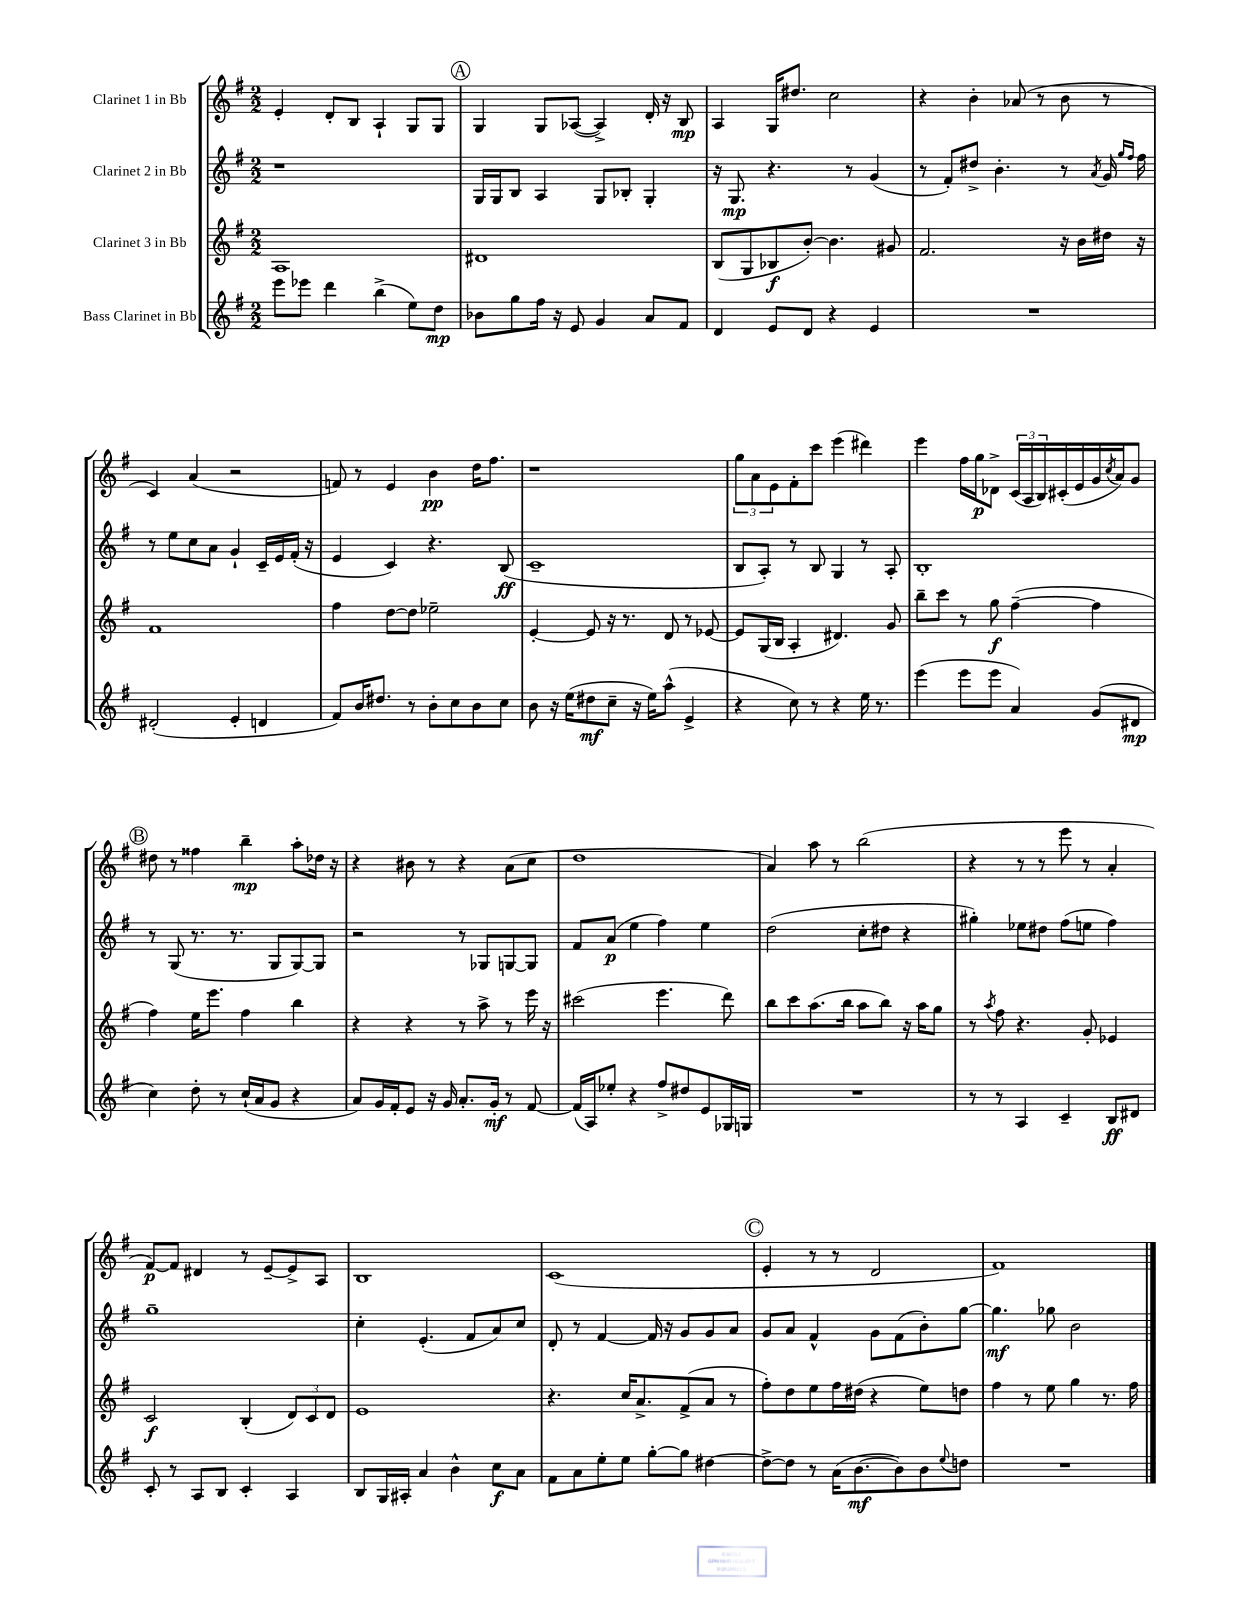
<<
\new StaffGroup <<
\new Staff = "s0" \with { instrumentName = "Clarinet 1 in Bb" } {
    \clef treble \key g \major \numericTimeSignature \time 2/2
    e'4-. d'8-. b8 a4-! g8 g8 |
    \mark \markup { \circle "A" } g4 g8 aes8~( aes4->) d'16-. r16 b8\mp |
    a4 g16 dis''8. c''2 |
    r4 b'4-. aes'8( r8 b'8 r8 |
    c'4) a'4( r2 |
    f'8) r8 e'4 b'4\pp d''16 fis''8. |
    r1 |
    \tuplet 3/2 { g''8 a'8 e'8 } fis'8-. c'''8 e'''4( dis'''4) |
    e'''4 fis''16 g''16\p des'8-> \tuplet 3/2 { c'16( a16 b16) } cis'16-.( e'16 g'16 \acciaccatura { c''8 } a'16) g'8 |
    \mark \markup { \circle "B" } dis''8 r8 fisis''4 b''4--\mp a''8-. des''16 r16 |
    r4 bis'8 r8 r4 a'8( c''8 |
    d''1 |
    a'4) a''8 r8 b''2( |
    r4 r8 r8 e'''8 r8 a'4-. |
    fis'8~\p) fis'8 dis'4 r8 e'8~-- e'8-> a8 |
    b1 |
    c'1( |
    \mark \markup { \circle "C" } e'4-. r8 r8 d'2 |
    fis'1) \bar "|." |
}
\new Staff = "s1" \with { instrumentName = "Clarinet 2 in Bb" } {
    \clef treble \key g \major \numericTimeSignature \time 2/2
    r1 |
    \mark \markup { \circle "A" } g16 g16 b8 a4 g8 bes8-. g4-. |
    r16 g8.\mp r4. r8 g'4( |
    r8 fis'8-.) dis''8-> b'4.-. r8 \acciaccatura { a'8 } g'16 \grace { g''16 fis''16 } fis''16 |
    r8 e''8 c''8 a'8 g'4-! c'16-- e'16 fis'16-.( r16 |
    e'4 c'4) r4. b8\ff( |
    c'1-- |
    b8 a8-.) r8 b8 g4 r8 a8-. |
    b1-. |
    \mark \markup { \circle "B" } r8 g8( r8. r8. g8 g8~) g8 |
    r2 r8 ges8 g8~ g8 |
    fis'8 a'8\p( e''4 fis''4) e''4 |
    d''2( c''8-. dis''8 r4 |
    gis''4-.) ees''8 dis''8 fis''8( e''8 fis''4) |
    g''1-- |
    c''4-. e'4.-.( fis'8 a'8) c''8 |
    d'8-. r8 fis'4~ fis'16 r16 g'8 g'8 a'8 |
    \mark \markup { \circle "C" } g'8 a'8 fis'4-^ g'8 fis'8( b'8-.) g''8~ |
    g''4.\mf ges''8 b'2 \bar "|." |
}
\new Staff = "s2" \with { instrumentName = "Clarinet 3 in Bb" } {
    \clef treble \key g \major \numericTimeSignature \time 2/2
    a1 |
    \mark \markup { \circle "A" } dis'1 |
    b8( g8 bes8\f b'8~-.) b'4. gis'8 |
    fis'2. r16 b'16 dis''16 r16 |
    fis'1 |
    fis''4 d''8~ d''8 ees''2-- |
    e'4~-. e'8 r16 r8. d'8 r8 ees'8~ |
    ees'8 g16( b16 a4-. dis'4.) g'8 |
    b''8-- c'''8 r8 g''8\f fis''4~--( fis''4 |
    \mark \markup { \circle "B" } fis''4) e''16 e'''8. fis''4 b''4 |
    r4 r4 r8 a''8-> r8 e'''16 r16 |
    cis'''2( e'''4. d'''8) |
    b''8 c'''8 a''8.( b''16 a''8 b''8) r16 a''16 g''8 |
    r8 \acciaccatura { a''8 } fis''8 r4. g'8-. ees'4 |
    c'2\f b4-.( \tuplet 3/2 { d'8) c'8 d'8 } |
    e'1 |
    r4. c''16 a'8.-> fis'8->( a'8 r8 |
    \mark \markup { \circle "C" } fis''8-.) d''8 e''8 fis''16 dis''16( r4 e''8) d''8 |
    fis''4 r8 e''8 g''4 r8. fis''16 \bar "|." |
}
\new Staff = "s3" \with { instrumentName = "Bass Clarinet in Bb" } {
    \clef treble \key g \major \numericTimeSignature \time 2/2
    e'''8 ees'''8 d'''4 b''4->( e''8) d''8\mp |
    \mark \markup { \circle "A" } bes'8 g''8 fis''16 r16 e'8 g'4 a'8 fis'8 |
    d'4 e'8 d'8 r4 e'4 |
    R1 |
    dis'2-.( e'4-. d'4 |
    fis'8) b'16 dis''8. r8 b'8-. c''8 b'8 c''8 |
    b'8 r16 e''16( dis''8\mf c''8-- r16 e''16) a''8-^( e'4-> |
    r4 c''8) r8 r4 e''16 r8. |
    e'''4( e'''8 e'''8 a'4) g'8( dis'8\mp |
    \mark \markup { \circle "B" } c''4) d''8-. r8 c''16-!( a'16 g'8 r4 |
    a'8) g'16 fis'16-. e'8 r16 g'16 a'8.-. g'16-.\mf r8 fis'8~ |
    fis'16( a16) ees''8-. r4 fis''8-> dis''8 e'8 ges16 g16 |
    R1 |
    r8 r8 a4 c'4-- b8\ff dis'8 |
    c'8-. r8 a8 b8 c'4-. a4 |
    b8 g16 ais16-. a'4 b'4-^ c''8\f a'8 |
    fis'8 a'8 e''8-. e''8 g''8~-. g''8 dis''4~ |
    \mark \markup { \circle "C" } dis''8~-> dis''8 r8 a'16( b'8.~\mf b'8) b'8 \appoggiatura { e''8 } d''8 |
    R1 \bar "|." |
}
>>
>>
\layout { \context { \Score \remove "Bar_number_engraver" } }
